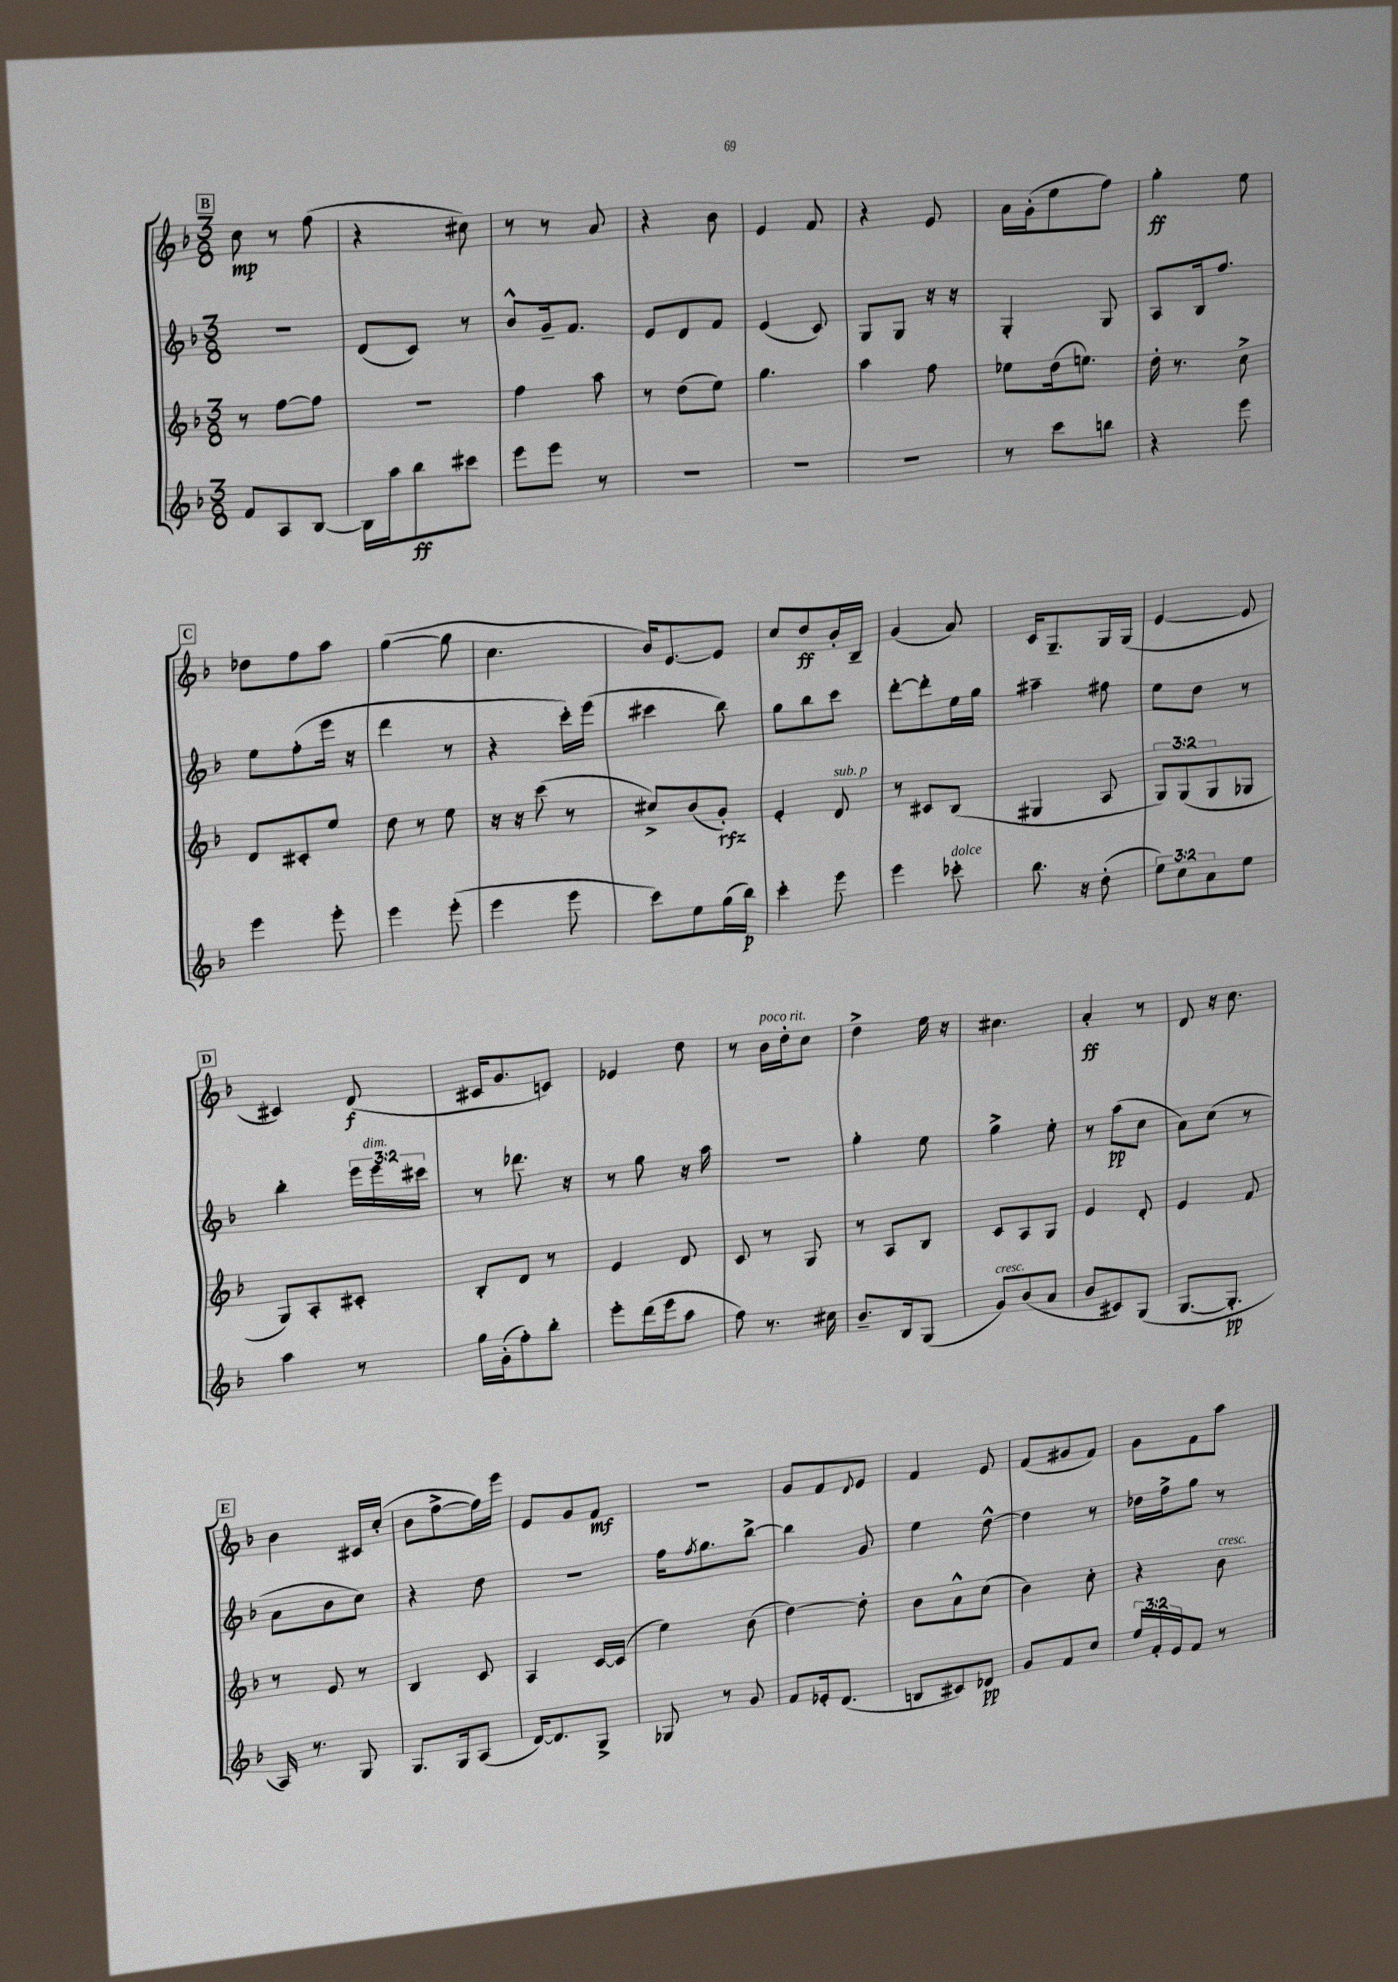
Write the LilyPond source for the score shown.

<<
\new StaffGroup <<
\new Staff = "s0" {
    \clef treble \key f \major \numericTimeSignature \time 3/8
    \mark \markup { \box "B" } c''8\mp r8 f''8( |
    r4 cis''8) |
    r8 r8 a'8 |
    r4 bes'8 |
    e'4 f'8 |
    r4 e'8 |
    a'16 g'16-.( e''8 f''8) |
    g''4-.\ff e''8 |
    \mark \markup { \box "C" } des''8 f''8 a''8 |
    g''4~( g''8 |
    c''4. |
    bes'16) e'8.~ e'8 |
    c''8 d''8\ff bes'16-. bes16-- |
    g'4( a'8) |
    c'16 g8.-- g16 g16( |
    e'4~ e'8 |
    \mark \markup { \box "D" } cis'4) d'8\f( |
    cis'16 g'8. c'8) |
    ees'4 d''8 |
    r8 bes'16^\markup { \italic "poco rit." } d''16-. c''8 |
    d''4-> e''16 r16 |
    cis''4. |
    a'4-.\ff r8 |
    d'8 r16 c''8. |
    \mark \markup { \box "E" } bes'4 cis'16 c''16-.( |
    bes'8 f''8~-> f''16) e'''16 |
    e'8 g'8 f'8\mf |
    R4. |
    g'8 f'8 \appoggiatura { d'8 } e'8 |
    f'4 e'8 |
    f'8( gis'8 f'8) |
    g'8 f'8 a''8 \bar "|." |
}
\new Staff = "s1" {
    \clef treble \key f \major \numericTimeSignature \time 3/8 \override Staff.TupletNumber.text = #tuplet-number::calc-fraction-text
    \mark \markup { \box "B" } R4. |
    d'8( c'8) r8 |
    bes'8-^ g'16-- f'8. |
    e'8 d'8 f'8 |
    e'4( c'8) |
    g8 g8 r16 r16 |
    g4-. g8 |
    a8 bes16 f''8. |
    \mark \markup { \box "C" } e''8 f''8-.( e'''16 r16 |
    d'''4 r8 |
    r4 c'''16-.) e'''16( |
    cis'''4 bes''8) |
    g''8 bes''8 c'''8 |
    d'''8~-. d'''8-. e''16 g''16 |
    ais''4-- fis''8 |
    e''8 d''8 r8 |
    \mark \markup { \box "D" } bes''4-. \tuplet 3/2 { e'''16 e'''16^\markup { \italic "dim." } cis'''16 } |
    r8 des'''8. r16 |
    r8 g''8 r16 a''16 |
    r4. |
    g''4-. e''8 |
    g''4-> e''8-. |
    r8 a''8\pp( c''8 |
    a'8) c''8( r8 |
    \mark \markup { \box "E" } a'8 bes'8 c''8) |
    r4 d''8 |
    R4. |
    f''16 \acciaccatura { f''8 } g''8. bes''8~-> |
    bes''4 g'8 |
    e''4 d''8~-^ |
    d''4 r8 |
    des''16 f''16-> g''8 r8 \bar "|." |
}
\new Staff = "s2" {
    \clef treble \key f \major \numericTimeSignature \time 3/8 \override Staff.TupletNumber.text = #tuplet-number::calc-fraction-text
    \mark \markup { \box "B" } r8 f''8~ f''8 |
    R4. |
    f''4 a''8 |
    r8 d''8( e''8) |
    g''4. |
    a''4 f''8 |
    ees''8 d''16( e''8.) |
    d''16-. r8. c''8-> |
    \mark \markup { \box "C" } d'8 cis'8-. e''8 |
    d''8 r8 e''8 |
    r16 r16 c'''8( r8 |
    cis''8->) bes'8( g'8-.\rfz) |
    e'4-. d'8^\markup { \italic "sub. p" } |
    r8 cis'8 bes8( |
    gis4 a8 |
    \tuplet 3/2 { g8) g8( g8 } ges8 |
    \mark \markup { \box "D" } g8) a8-. cis'8-. |
    bes8-. d'8 r8 |
    e'4 d'8 |
    c'8 r8 g8 |
    r8 a8 bes8 |
    c'8 a8 g8 |
    e'4 d'8-. |
    e'4 f'8 |
    \mark \markup { \box "E" } r8 e'8 r8 |
    bes4 c'8 |
    a4 c'16~ c'16( |
    e''4) bes'8( |
    d''4~) d''8-. |
    bes'8 a'8-^ c''8( |
    bes'4) c''8-. |
    r4 bes'8^\markup { \italic "cresc." } \bar "|." |
}
\new Staff = "s3" {
    \clef treble \key f \major \numericTimeSignature \time 3/8 \override Staff.TupletNumber.text = #tuplet-number::calc-fraction-text
    \mark \markup { \box "B" } f'8 a8 bes8~ |
    bes16 a''16 bes''8\ff cis'''8 |
    e'''8 e'''8 r8 |
    R4. |
    R4. |
    R4. |
    r8 c'''8 b''8 |
    r4 e'''8 |
    \mark \markup { \box "C" } e'''4 e'''8-. |
    e'''4 e'''8-.( |
    e'''4 e'''8 |
    c'''8) e''8 g''16( bes''16\p) |
    c'''4-. e'''8 |
    e'''4 ces'''8-.^\markup { \italic "dolce" } |
    bes''8. r16 d''8-.( |
    \tuplet 3/2 { e''8) c''8 a'8 } e''8 |
    \mark \markup { \box "D" } a''4 r8 |
    g''16 g'16-.( f''8-.) bes''8-. |
    e'''8-. d'''16( e'''16 a''8 |
    f''8) r8. cis''16 |
    bes'8.-- bes16 g8( |
    g'8^\markup { \italic "cresc." }) bes'8( a'8 |
    bes'8 cis'8) g8( |
    g8.~ g8.-.\pp |
    \mark \markup { \box "E" } a16) r8. g8 |
    g8. g16 a8( |
    d'16~) d'8. g8-> |
    ges8 r8 g'8 |
    f'8 ees'16-. d'8.( |
    b8 cis'8) des'8\pp |
    g'8 f'8 c''8 |
    \tuplet 3/2 { e''16 f'16-. e'16 } f'8 r8 \bar "|." |
}
>>
>>
